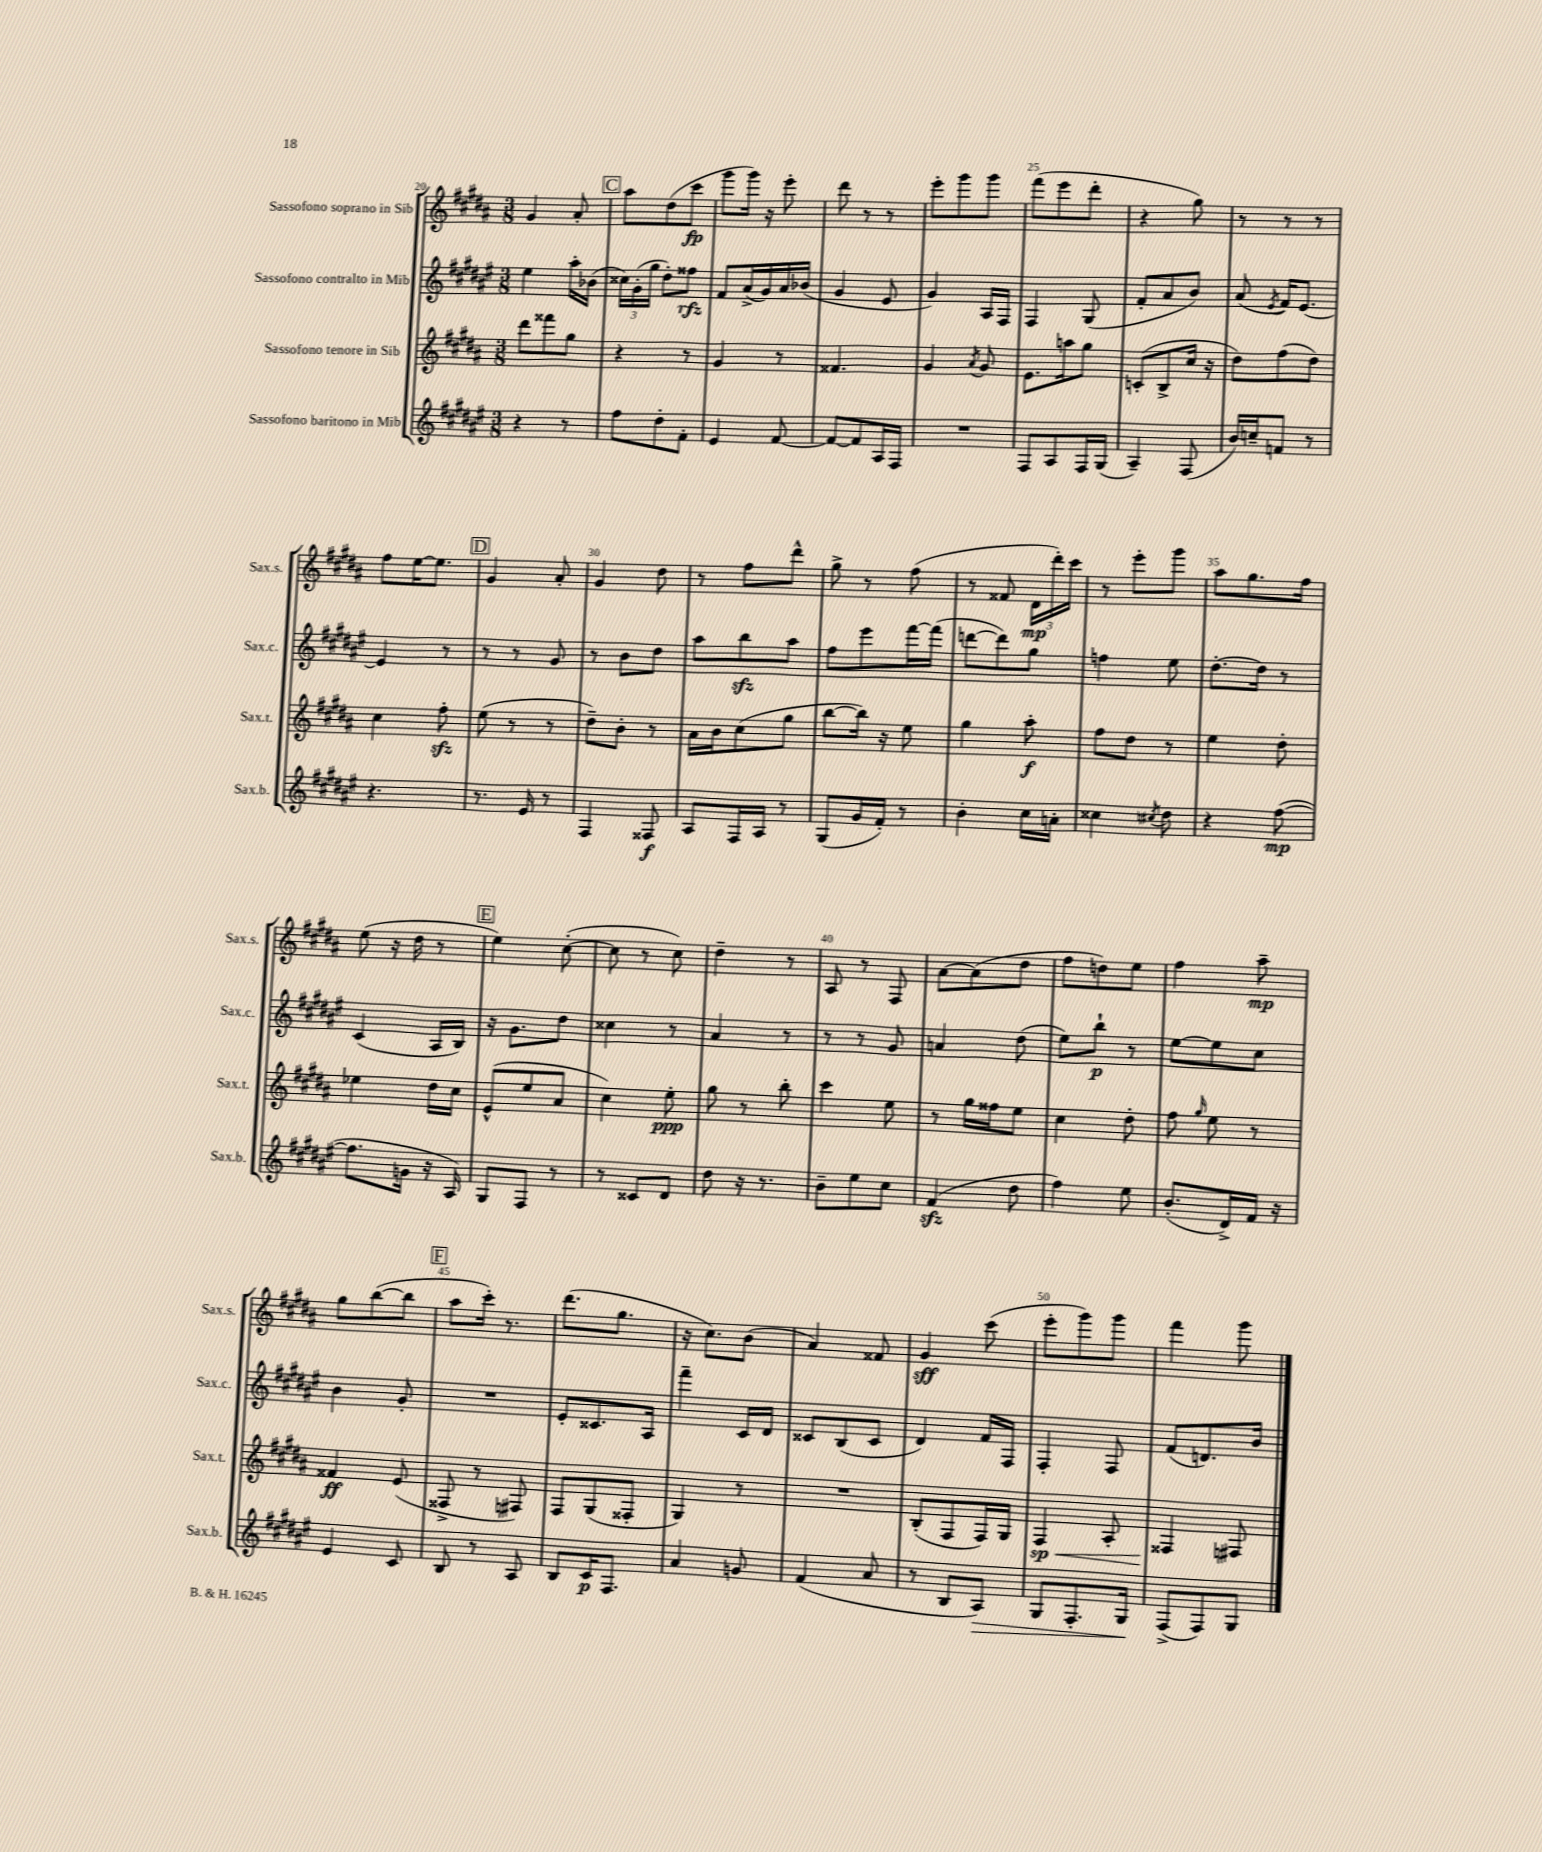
<<
\new StaffGroup <<
\new Staff = "s0" \with { instrumentName = "Sassofono soprano in Sib" shortInstrumentName = "Sax.s." } {
    \clef treble \key b \major \numericTimeSignature \time 3/8
    \autoBeamOff gis'4 ais'8-. |
    \mark \markup { \box "C" } ais''8[ dis''8( cis'''8]\fp |
    gis'''8[ gis'''16]) r16 e'''8-. |
    dis'''8 r8 r8 |
    e'''8[-. gis'''8 gis'''8] |
    fis'''8[( e'''8 dis'''8]-. |
    r4 gis''8) |
    r8 r8 r8 |
    fis''8[ e''16~ e''8.] |
    \mark \markup { \box "D" } gis'4 ais'8-. |
    gis'4 dis''8 |
    r8 fis''8[ dis'''8]-^ |
    gis''8-> r8 fis''8( |
    r8 fisis'8 \tuplet 3/2 { dis'16[\mp dis'''16-.) cis'''16] } |
    r8 e'''8[-. gis'''8] |
    ais''8[ gis''8. fis''16] |
    e''8( r16 dis''16 r8 |
    \mark \markup { \box "E" } e''4) cis''8~-.( |
    cis''8 r8 cis''8) |
    dis''4-- r8 |
    ais8 r8 fis8 |
    ais'8[~ ais'8( dis''8] |
    fis''8[ d''8) e''8] |
    fis''4 ais''8--\mp |
    gis''8[ b''8~( b''8] |
    \mark \markup { \box "F" } ais''8[ cis'''16]-.) r8. |
    dis'''8.[( gis''8.] |
    r16 cis''8.[) b'8]( |
    ais'4) fisis'8 |
    gis'4\sff cis'''8( |
    e'''8[-. gis'''8) gis'''8] |
    fis'''4 gis'''8 \bar "|." |
}
\new Staff = "s1" \with { instrumentName = "Sassofono contralto in Mib" shortInstrumentName = "Sax.c." } {
    \clef treble \key fis \major \numericTimeSignature \time 3/8
    \autoBeamOff eis''4 ais''16[-. bes'16]( |
    \mark \markup { \box "C" } \tuplet 3/2 { cisis''16[) gis'16-.( gis''16] } dis''8[-.) fisis''8]\rfz |
    fis'8[ ais'16->( gis'16) ais'16 bes'16]( |
    gis'4 eis'8 |
    gis'4) ais16[ fis16] |
    fis4 gis8( |
    fis'8[-. ais'8 b'8]) |
    ais'8( \acciaccatura { eis'8 } fis'16[) eis'8.]~ |
    eis'4 r8 |
    \mark \markup { \box "D" } r8 r8 gis'8 |
    r8 b'8[ dis''8] |
    ais''8[ b''8\sfz ais''8] |
    fis''8[ eis'''8 fis'''16~ fis'''16]( |
    d'''8[~ d'''8) gis''8] |
    f''4 eis''8 |
    dis''8.[~-. dis''16] r8 |
    cis'4( ais16[ b16]) |
    \mark \markup { \box "E" } r16 gis'8.[ dis''8] |
    cisis''4 r8 |
    ais'4 r8 |
    r8 r8 gis'8 |
    a'4 dis''8( |
    eis''8[) b''8]-!\p r8 |
    eis''8[~ eis''8 cis''8] |
    b'4 gis'8-. |
    \mark \markup { \box "F" } R4. |
    eis'8[-. cisis'8. ais16] |
    fis'''4-- cis'16[ dis'16] |
    cisis'8[ b8( cisis'8] |
    dis'4) fis'16[ fis16] |
    fis4-. fis8 |
    fis'8[( d'8.) b'16] \bar "|." |
}
\new Staff = "s2" \with { instrumentName = "Sassofono tenore in Sib" shortInstrumentName = "Sax.t." } {
    \clef treble \key b \major \numericTimeSignature \time 3/8
    \autoBeamOff dis'''8[ fisis'''8 gis''8] |
    \mark \markup { \box "C" } r4 r8 |
    gis'4 r8 |
    fisis'4. |
    gis'4 \acciaccatura { ais'8 } gis'8 |
    e'8.[ a''16 gis''8] |
    c'8[-.( b8-> cis''16] r16 |
    dis''8[) fis''8( dis''8]) |
    cis''4 fis''8-.\sfz |
    \mark \markup { \box "D" } e''8( r8 r8 |
    dis''8[--) b'8]-. r8 |
    ais'16[ b'16 cis''8( gis''8] |
    b''8[~ b''16]) r16 e''8 |
    gis''4 ais''8-.\f |
    fis''8[ dis''8] r8 |
    e''4 dis''8-. |
    ees''4 dis''16[ cis''16] |
    \mark \markup { \box "E" } e'8[-^( e''8 ais'8] |
    cis''4) e''8-.\ppp |
    gis''8 r8 b''8-. |
    cis'''4 e''8 |
    r8 gis''16[ fisis''16 e''8] |
    cis''4 dis''8-. |
    fis''8 \grace { gis''16 } e''8 r8 |
    fisis'4\ff e'8( |
    \mark \markup { \box "F" } fisis8-> r8 fis8) |
    fis8[ gis8( fisis8]-. |
    gis4) r8 |
    R4. |
    b8[-.( fis8 fis16) gis16] |
    fis4\sp\< ais8-. |
    fisis4\! fis8 \bar "|." |
}
\new Staff = "s3" \with { instrumentName = "Sassofono baritono in Mib" shortInstrumentName = "Sax.b." } {
    \clef treble \key fis \major \numericTimeSignature \time 3/8
    \autoBeamOff r4 r8 |
    \mark \markup { \box "C" } fis''8[ dis''8-. fis'8]-. |
    eis'4 fis'8~ |
    fis'8[~ fis'8 ais16 fis16] |
    R4. |
    fis8[ ais8 fis16 gis16]( |
    ais4--) fis8( |
    b'16[) c''16-- f'8] r8 |
    r4. |
    \mark \markup { \box "D" } r8. eis'16 r8 |
    fis4 fisis8\f |
    ais8[ fis16 ais16] r8 |
    gis8[( gis'16 fis'16]-.) r8 |
    b'4-. cis''16[ a'16]-. |
    cisis''4 \acciaccatura { cis''8 } dis''8 |
    r4 fis''8~\mp( |
    fis''8.[ g'16] r16 ais16) |
    \mark \markup { \box "E" } gis8[ fis8] r8 |
    r8 cisis'8[ dis'8] |
    dis''8 r16 r8. |
    b'8[-- eis''8 cis''8] |
    fis'4\sfz( dis''8 |
    fis''4) eis''8 |
    b'8.[-.( dis'16->) fis'16] r16 |
    eis'4 cis'8 |
    \mark \markup { \box "F" } b8 r8 ais8 |
    b8[ cis'16\p fis8.] |
    ais'4 g'8 |
    fis'4( ais'8 |
    r8 b8[ ais8]\>) |
    gis8[ fis8.-. gis16]\! |
    fis8[->( fis8) gis8] \bar "|." |
}
>>
>>
\layout { \context { \Score currentBarNumber = #20 \override BarNumber.break-visibility = ##(#f #t #t) barNumberVisibility = #(every-nth-bar-number-visible 5) } }
